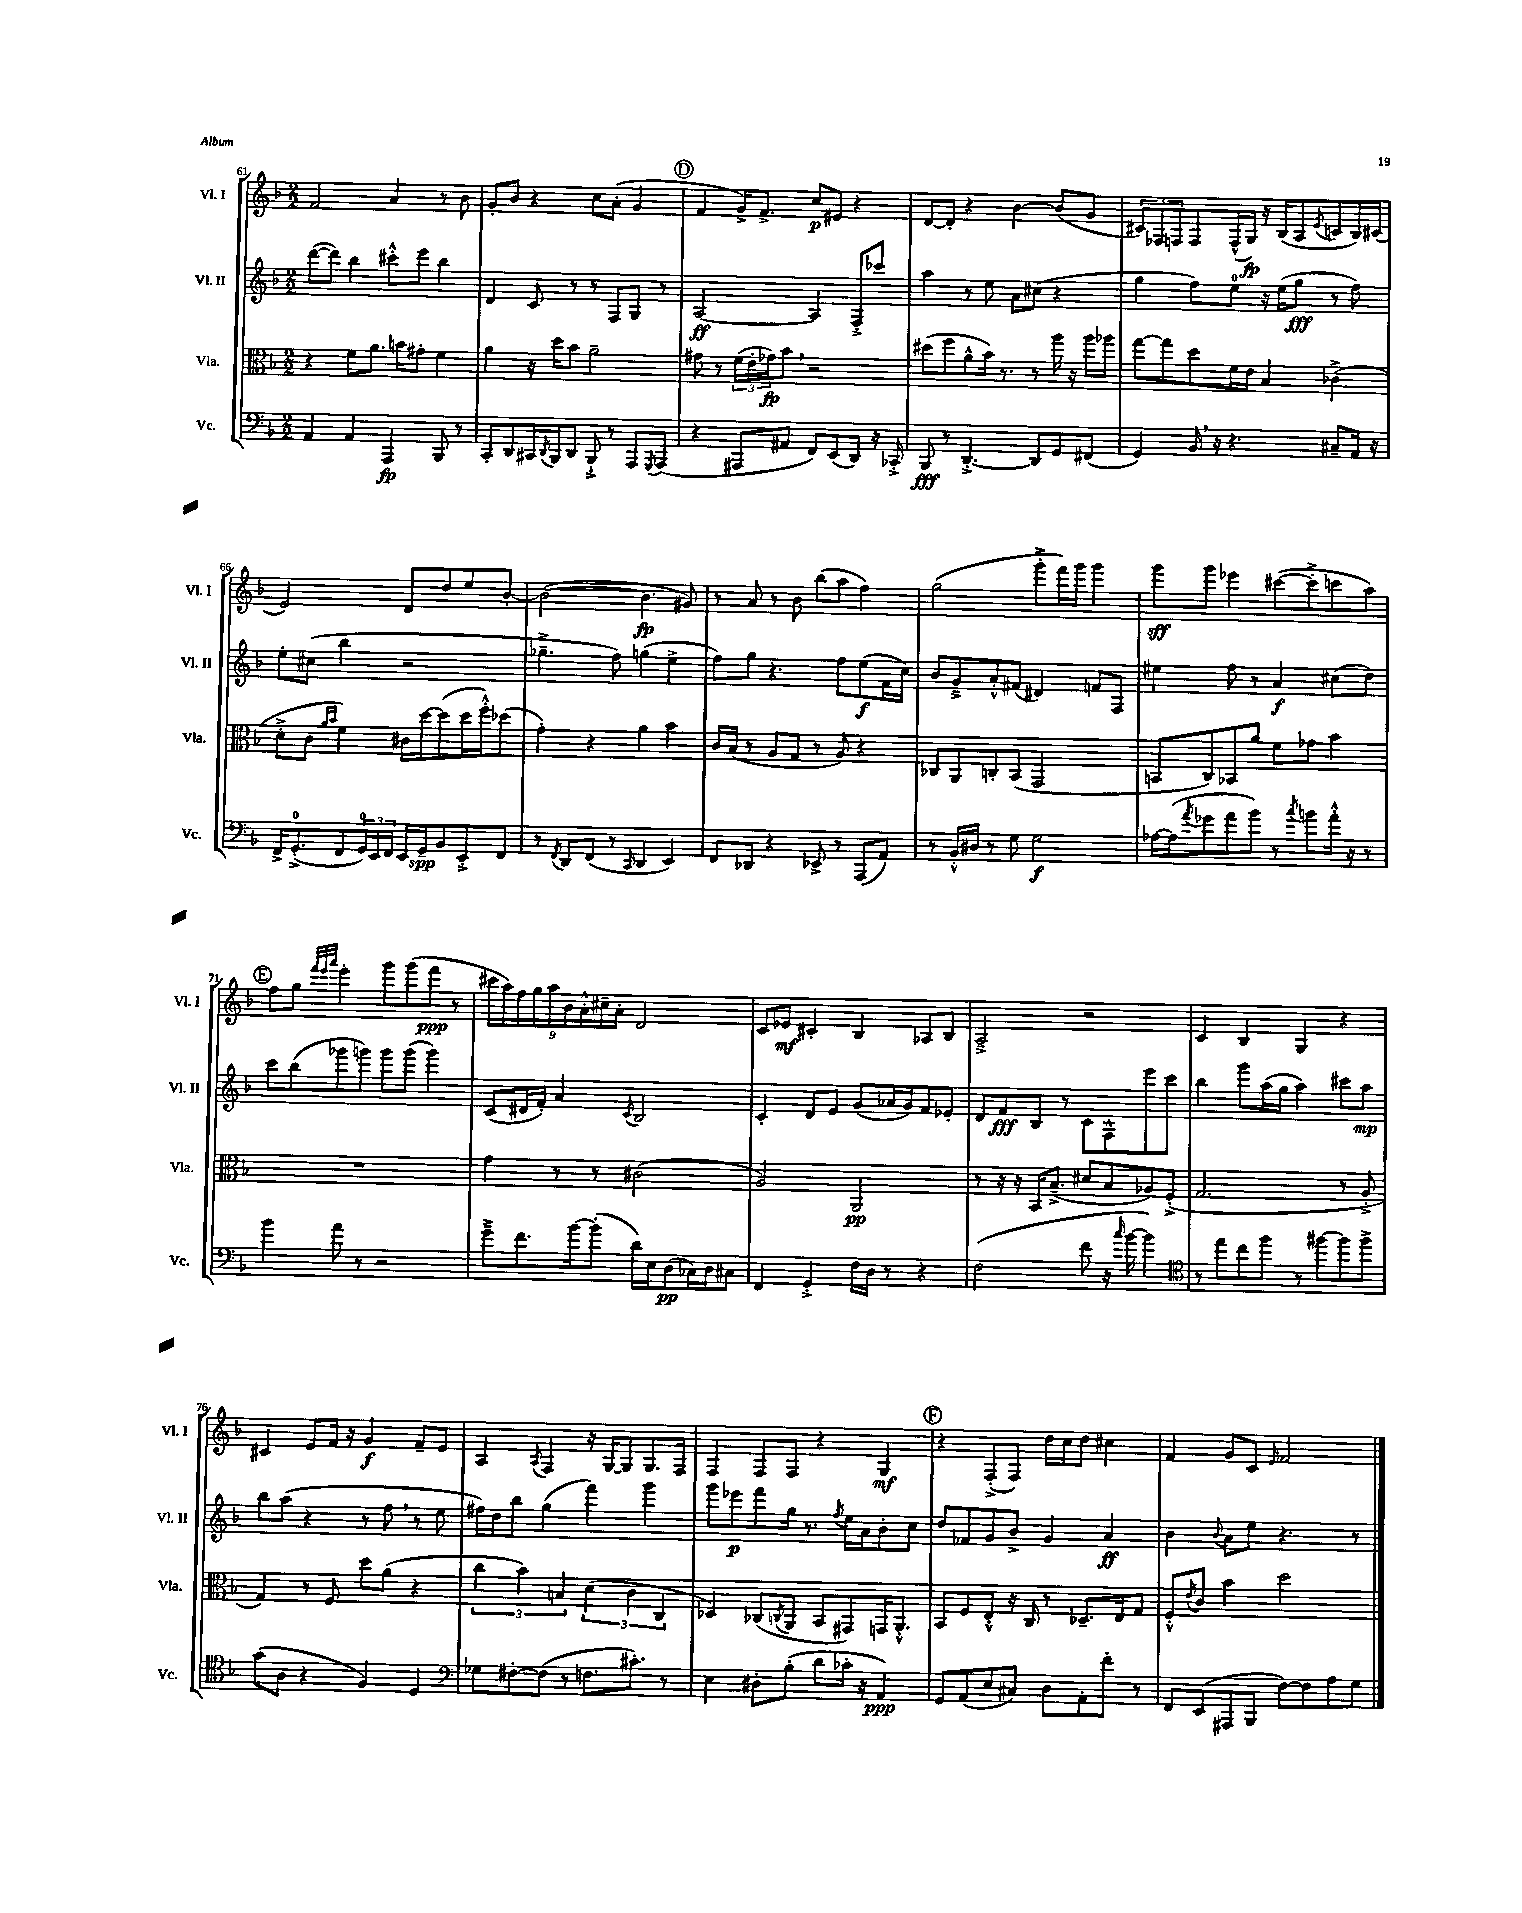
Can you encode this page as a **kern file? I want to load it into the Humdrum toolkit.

**kern	**dynam	**kern	**dynam	**kern	**dynam	**kern	**dynam
*part4	*part4	*part3	*part3	*part2	*part2	*part1	*part1
*staff4	*staff4	*staff3	*staff3	*staff2	*staff2	*staff1	*staff1
*I"Vc.	*	*I"Vla.	*	*I"Vl. II	*	*I"Vl. I	*
*I'Vc.	*	*I'Vla.	*	*I'Vl. II	*	*I'Vl. I	*
*clefF4	*	*clefC3	*	*clefG2	*	*clefG2	*
*k[b-]	*	*k[b-]	*	*k[b-]	*	*k[b-]	*
*M2/2	*	*M2/2	*	*M2/2	*	*M2/2	*
=61	=61	=61	=61	=61	=61	=61	=61
4AA/	.	4r	.	([8ddd\L	.	2f/	.
.	.	.	.	8ddd\J])	.	.	.
4AA/	.	8f\L	.	4bb-\	.	.	.
.	.	8.a\J	.	.	.	.	.
4AAA/	fp	.	.	8ccc#X'^^\L	.	4a/	.
.	.	16bn\KL	.	.	.	.	.
.	.	8g#X'\J	.	8eee\J	.	.	.
8BBB-/	.	4f\	.	4bb-\	.	8r	.
8r	.	.	.	.	.	8b-\	.
=62	=62	=62	=62	=62	=62	=62	=62
8CC'/L	.	4a\	.	4d/	.	8g'/L	.
8DD/	.	.	.	.	.	8b-/J	.
16CC#X/L	.	16r	.	8c/	.	4r	.
8qDD/	.	.	.	.	.	.	.
16BBB-/J	.	16dd\KL	.	.	.	.	.
8DD/J	.	8b-\J	.	8r	.	.	.
8BBB-`^/	.	2a~\	.	8r	.	8cc\L	.
8r	.	.	.	8F/L	.	(8a'\J	.
8AAA/L	.	.	.	8G/J	.	4g/	.
8qGGG/	.	.	.	.	.	.	.
(8AAA/J	.	.	.	8r	.	.	.
!!LO:REH:place=s1:t=D
=63	=63	=63	=63	=63	=63	=63	=63
4r	.	8g#X\	.	[2A/	ff	4f/	.
.	.	8r	.	.	.	.	.
8AAA#X/L	.	(24f\LL	.	.	.	16g^/KL)	.
.	.	24e'\	.	.	.	.	.
.	.	.	.	.	.	8.f^/J	.
.	.	24g-X\J)	fp	.	.	.	.
8AA#X/J	.	8b-,\J	.	.	.	.	.
8FF/L)	.	2r	.	4A/]	.	8cc/L	p
(8EE/	.	.	.	.	.	8e#X/J	.
8DD/J)	.	.	.	8F'^/L	.	4r	.
16r	.	.	.	8ccc-X/J	.	.	.
16CC-X'^/	.	.	.	.	.	.	.
=64	=64	=64	=64	=64	=64	=64	=64
8BBB-/	fff	(8dd#X\L	.	4aa\	.	[8d/L	.
8r	.	8ff\	.	.	.	8d'/J]	.
[4.DD'^/	.	8a^^\	.	8r	.	4r	.
.	.	16b-\Jk)	.	8ee\	.	.	.
.	.	8.r	.	.	.	.	.
.	.	.	.	8a\L	.	[4b-\	.
8DD/L]	.	8r	.	(8cc#X\J	.	.	.
8GG/	.	16aa\	.	4r	.	(8b-/L]	.
.	.	16r	.	.	.	.	.
(8FF#X/J	.	16aa\LL	.	.	.	8g/J	.
.	.	16aa-X\JJ	.	.	.	.	.
=65	=65	=65	=65	=65	=65	=65	=65
4GG/)	.	[8gg\L	.	4gg\	.	12c#X/L)	.
.	.	.	.	.	.	12F-X/	.
.	.	8gg\]	.	.	.	.	.
.	.	.	.	.	.	12Fn/	.
16BB-,/	.	8dd\	.	8ff\L)	.	8F/	.
16r	.	.	.	.	.	.	.
4.r	.	16f\L	.	8ee\J	.	(16F^^/L	.
.	.	16e\JJ	.	.	.	16G/JJ)	fp
.	.	4B-/	.	16r	.	16r	.
.	.	.	.	(16ee\KL	.	(16B-/KL	.
.	.	.	.	8gg\J	fff	8A/	.
.	.	.	.	.	.	8qe/	.
8C#X~/L	.	(4c-X^\	.	8r	.	8cn/	.
16AA/Jk	.	.	.	8ff\)	.	16B-/L)	.
16r	.	.	.	.	.	(16c#X/JJ	.
!!LO:LB:g=z
=66	=66	=66	=66	=66	=66	=66	=66
16FF^/KL	.	8d'^\L	.	8ee'\L	.	2e/)	.
(8.GG'^/	.	.	.	.	.	.	.
.	.	8c\J	.	(8cc#X\J	.	.	.
.	.	16qqa/LL	.	.	.	.	.
.	.	16qqb-/JJ	.	.	.	.	.
8FF/	.	4f\)	.	4bb-\	.	.	.
24GG/L)	.	.	.	.	.	.	.
24EE/	.	.	.	.	.	.	.
24FF/JJ	.	.	.	.	.	.	.
16EE/LL	.	16c#X\LL	.	2r	.	8d/L	.
16GG~/J	spp	[16dd\J	.	.	.	.	.
8BB-/	.	(8dd\]	.	.	.	8dd/	.
8EE'^/	.	16dd\L	.	.	.	8ee/	.
.	.	16ff'^^\J)	.	.	.	.	.
8FF/J	.	(8dd-X\J	.	.	.	[8b-'/J	.
=67	=67	=67	=67	=67	=67	=67	=67
8r	.	4g'\)	.	4.gg-X~^\	.	(2b-\_	.
8qFF/	.	.	.	.	.	.	.
8DD/L	.	.	.	.	.	.	.
(8FF/J	.	4r	.	.	.	.	.
8r	.	.	.	8ff\)	.	.	.
16qqCC/	.	.	.	.	.	.	.
4DD/	.	4a\	.	(4ggn\	.	4.b-\]	fp
4EE/)	.	4b-\	.	4ee^\	.	.	.
.	.	.	.	.	.	8g#X/)	.
=68	=68	=68	=68	=68	=68	=68	=68
8FF/L	.	16c/LL	.	8ff\L)	.	8r	.
.	.	(16B-/JJ	.	.	.	.	.
8DD-X/J	.	8r	.	8gg\J	.	8a/	.
4r	.	8A/L	.	4.r	.	8r	.
.	.	8G/J	.	.	.	8b-\	.
8EE-X^/	.	8r	.	.	.	(8bb-\L	.
8r	.	8A/)	.	8ff\L	.	8aa\J	.
(8AAA/L	.	4r	.	(8ee\	f	4ff\)	.
8AA/J)	.	.	.	16f\L	.	.	.
.	.	.	.	16cc\JJ)	.	.	.
=69	=69	=69	=69	=69	=69	=69	=69
8r	.	8C-X/L	.	8b-/L	.	(2gg\	.
16BB-'^^/LL	.	8AA/	.	8g~^/	.	.	.
16D#X/JJ	.	.	.	.	.	.	.
8r	.	8Cn'/	.	8a'^^/	.	.	.
8G\	.	(8BB-/J	.	(8f#X/J	.	.	.
2G\	f	2GG/	.	4d#X/)	.	8ggg'^\L	.
.	.	.	.	.	.	16fff\L)	.
.	.	.	.	.	.	16ggg\JJ	.
.	.	.	.	8fn/L	.	4ggg\	.
.	.	.	.	8F/J	.	.	.
=70	=70	=70	=70	=70	=70	=70	=70
[16A-X\LL	.	8BBn/L	.	4ee#X\	.	8ggg\L	sff
(16A-\J]	.	.	.	.	.	.	.
8qa/	.	.	.	.	.	.	.
8g-X\	.	8C/)	.	.	.	8ggg\J	.
8a\	.	8BB-X/	.	8ff\	.	4eee-X\	.
8b-\J)	.	8a/J	.	8r	.	.	.
8r	.	8f\L	.	4a/	f	([8ccc#X\L	.
8qcc/	.	.	.	.	.	.	.
8bn\L	.	8g-X\J	.	.	.	8ccc#'^\]	.
16a'^^\Jk	.	4b-\	.	(8cc#X\L	.	8cccn\	.
16r	.	.	.	.	.	.	.
8r	.	.	.	8dd\J)	.	8aa\J)	.
!!LO:LB:g=z
!!LO:REH:place=s1:t=E
=71	=71	=71	=71	=71	=71	=71	=71
4b-\	.	1r	.	8ccc\L	.	8ff\L	.
.	.	.	.	(8bb-\	.	8gg\J	.
.	.	.	.	.	.	32qqfff/LLL	.
.	.	.	.	.	.	32qqeee/	.
.	.	.	.	.	.	32qqaaa/JJJ	.
8a\	.	.	.	8ggg-X\	.	4eee'\	.
8r	.	.	.	8gggn\J)	.	.	.
2r	.	.	.	8ggg\L	.	8ggg\L	.
.	.	.	.	(8ggg\J	.	(8ggg\	.
.	.	.	.	4ggg\)	.	8fff\J	ppp
.	.	.	.	.	.	8r	.
=72	=72	=72	=72	=72	=72	=72	=72
8g~^\L	.	4g\	.	(8c/L	.	18ccc#X\LL	.
.	.	.	.	.	.	18aa\)	.
.	.	.	.	.	.	18ff\	.
8.f\	.	.	.	16d#X/L	.	.	.
.	.	.	.	.	.	18gg\	.
.	.	.	.	16f'/JJ)	.	.	.
.	.	.	.	.	.	18aa\	.
.	.	8r	.	4a/	.	.	.
.	.	.	.	.	.	18b-\	.
[16b-\k	.	.	.	.	.	.	.
.	.	.	.	.	.	18a'^^\	.
(8b-'\J]	.	8r	.	.	.	.	.
.	.	.	.	.	.	18cc#X~\	.
.	.	.	.	.	.	18a'\JJ	.
.	.	.	.	8qc/	.	.	.
16d\LL)	.	(2c#X\	.	2B-/	.	2d/	.
16E\J	.	.	.	.	.	.	.
(8D\	pp	.	.	.	.	.	.
16C-X\L)	.	.	.	.	.	.	.
16D\J	.	.	.	.	.	.	.
8C#X\J	.	.	.	.	.	.	.
=73	=73	=73	=73	=73	=73	=73	=73
4FF/	.	2A/)	.	4c'/	.	8c/L	.
.	.	.	.	.	.	8e-X/J	mf
4GG'^/	.	.	.	8d/L	.	4c#X'/	.
.	.	.	.	8e/J	.	.	.
16F\LL	.	2AA/	pp	(8g/L	.	4B-/	.
16D\JJ	.	.	.	.	.	.	.
8r	.	.	.	16a-X/L	.	.	.
.	.	.	.	16g/J)	.	.	.
4r	.	.	.	8f/	.	8A-X/L	.
.	.	.	.	8e-X'/J	.	8B-/J	.
=74	=74	=74	=74	=74	=74	=74	=74
(2F\	.	8r	.	8d/L	.	2A~^/	.
.	.	16r	.	8f/	fff	.	.
.	.	16r	.	.	.	.	.
.	.	16BB-/KL	.	8B-/J	.	.	.
.	.	(8.B-~^/J	.	.	.	.	.
.	.	.	.	8r	.	.	.
8f\	.	8d#X/L	.	8c\L	.	2r	.
16r	.	8B-/	.	8F^^\	.	.	.
16qqcc/	.	.	.	.	.	.	.
[16b-\	.	.	.	.	.	.	.
4b-\])	.	8A-X/)	.	8eee\	.	.	.
.	.	(8F'^/J	.	8ccc\J	.	.	.
=75	=75	=75	=75	=75	=75	=75	=75
*clefC4	*	*	*	*	*	*	*
8r	.	2.G/	.	4bb-\	.	4c/	.
8ee\L	.	.	.	.	.	.	.
8cc\	.	.	.	8ggg\L	.	4B-/	.
8ff\J	.	.	.	(16aa\L	.	.	.
.	.	.	.	16gg\JJ	.	.	.
8r	.	.	.	4aa\)	.	4G/	.
[8ff#X\L	.	.	.	.	.	.	.
8ff#\]	.	8r	.	8ccc#X\L	.	4r	.
8ff#^\J	.	8A'^/	.	8aa\J	mp	.	.
!!LO:LB:g=z
=76	=76	=76	=76	=76	=76	=76	=76
(8g\L	.	4G/)	.	8bb-\L	.	4c#X/	.
8A\J	.	.	.	(8aa\J	.	.	.
4r	.	8r	.	4r	.	8e/L	.
.	.	8F/	.	.	.	16f/Jk	.
.	.	.	.	.	.	16r	.
4F/)	.	8dd\L	.	8r	.	4g/	f
.	.	(8a\J	.	8ff,\	.	.	.
4D/	.	4r	.	8r	.	8f~/L	.
.	.	.	.	8ee\	.	8e/J	.
=77	=77	=77	=77	=77	=77	=77	=77
*clefF4	*	*	*	*	*	*	*
8G-X\L	.	6cc\	.	16ff#X\LL)	.	4A/	.
.	.	.	.	16dd\J	.	.	.
[8F#X'\	.	.	.	8bb-\J	.	.	.
.	.	6b-\)	.	.	.	.	.
.	.	.	.	.	.	8qA/	.
(8F#\J]	.	.	.	(4gg\	.	4F/	.
.	.	6Bn/	.	.	.	.	.
8r	.	.	.	.	.	.	.
8.Fn\L	.	(6d\	.	4fff\)	.	16r	.
.	.	.	.	.	.	[16G/KL	.
.	.	.	.	.	.	8G/]	.
.	.	6c\	.	.	.	.	.
8.c#X'\J)	.	.	.	.	.	.	.
.	.	.	.	4ggg\	.	8.G/	.
.	.	6C/	.	.	.	.	.
8r	.	.	.	.	.	.	.
.	.	.	.	.	.	16F/Jk	.
=78	=78	=78	=78	=78	=78	=78	=78
4E\	.	4D-X/)	.	8ggg\L	.	4F/	.
.	.	.	.	8eee-X\	p	.	.
8D#X'\L	.	(8C-X/L	.	8fff\	.	8F/L	.
.	.	8qCn/	.	.	.	.	.
(8B-'\J	.	8AA/J	.	16gg\Jk	.	8F/J	.
.	.	.	.	8.r	.	.	.
8d\L	.	8BB-/L	.	.	.	4r	.
.	.	.	.	8qff/	.	.	.
16c-X'\Jk	.	8GG#X/)	.	16ee\LL	.	.	.
16r	.	.	.	16a\J	.	.	.
4AA/)	ppp	16GGn/K	.	8b-'\	.	4G/	mf
.	.	8.AA'^^/J	.	.	.	.	.
.	.	.	.	8cc\J	.	.	.
!!LO:REH:place=s1:t=F
=79	=79	=79	=79	=79	=79	=79	=79
8GG/L	.	8BB-/L	.	8dd/L	.	4r	.
(8AA/	.	8F/	.	8f-X/	.	.	.
8E/	.	8E'^^/J	.	8g/	.	(8F'^/L	.
8C#X/J)	.	16r	.	8b-^/J	.	8F/J)	.
.	.	16C/	.	.	.	.	.
8D\L	.	8r	.	4g/	.	16dd\LL	.
.	.	.	.	.	.	16cc\J	.
8AA'\	.	8.D-X~/L	.	.	.	8dd\J	.
8f'\J	.	.	.	4a/	ff	4cc#X\	.
.	.	16E/k	.	.	.	.	.
8r	.	8G/J	.	.	.	.	.
=80	=80	=80	=80	=80	=80	=80	=80
8FF/L	.	8F'^^/L	.	4b-\	.	4f/	.
.	.	8qe/	.	.	.	.	.
(8EE/	.	8c/J	.	.	.	.	.
.	.	.	.	8qqb-/	.	.	.
8AAA#X/	.	4b-\	.	8a\L	.	8g/L	.
8BBB-/J	.	.	.	8ee\J	.	8c/J	.
.	.	.	.	.	.	16qqe/	.
[8F\L)	.	2dd\	.	4.r	.	2f/	.
8F\]	.	.	.	.	.	.	.
8A\	.	.	.	.	.	.	.
8G\J	.	.	.	8r	.	.	.
==	==	==	==	==	==	==	==
*-	*-	*-	*-	*-	*-	*-	*-
